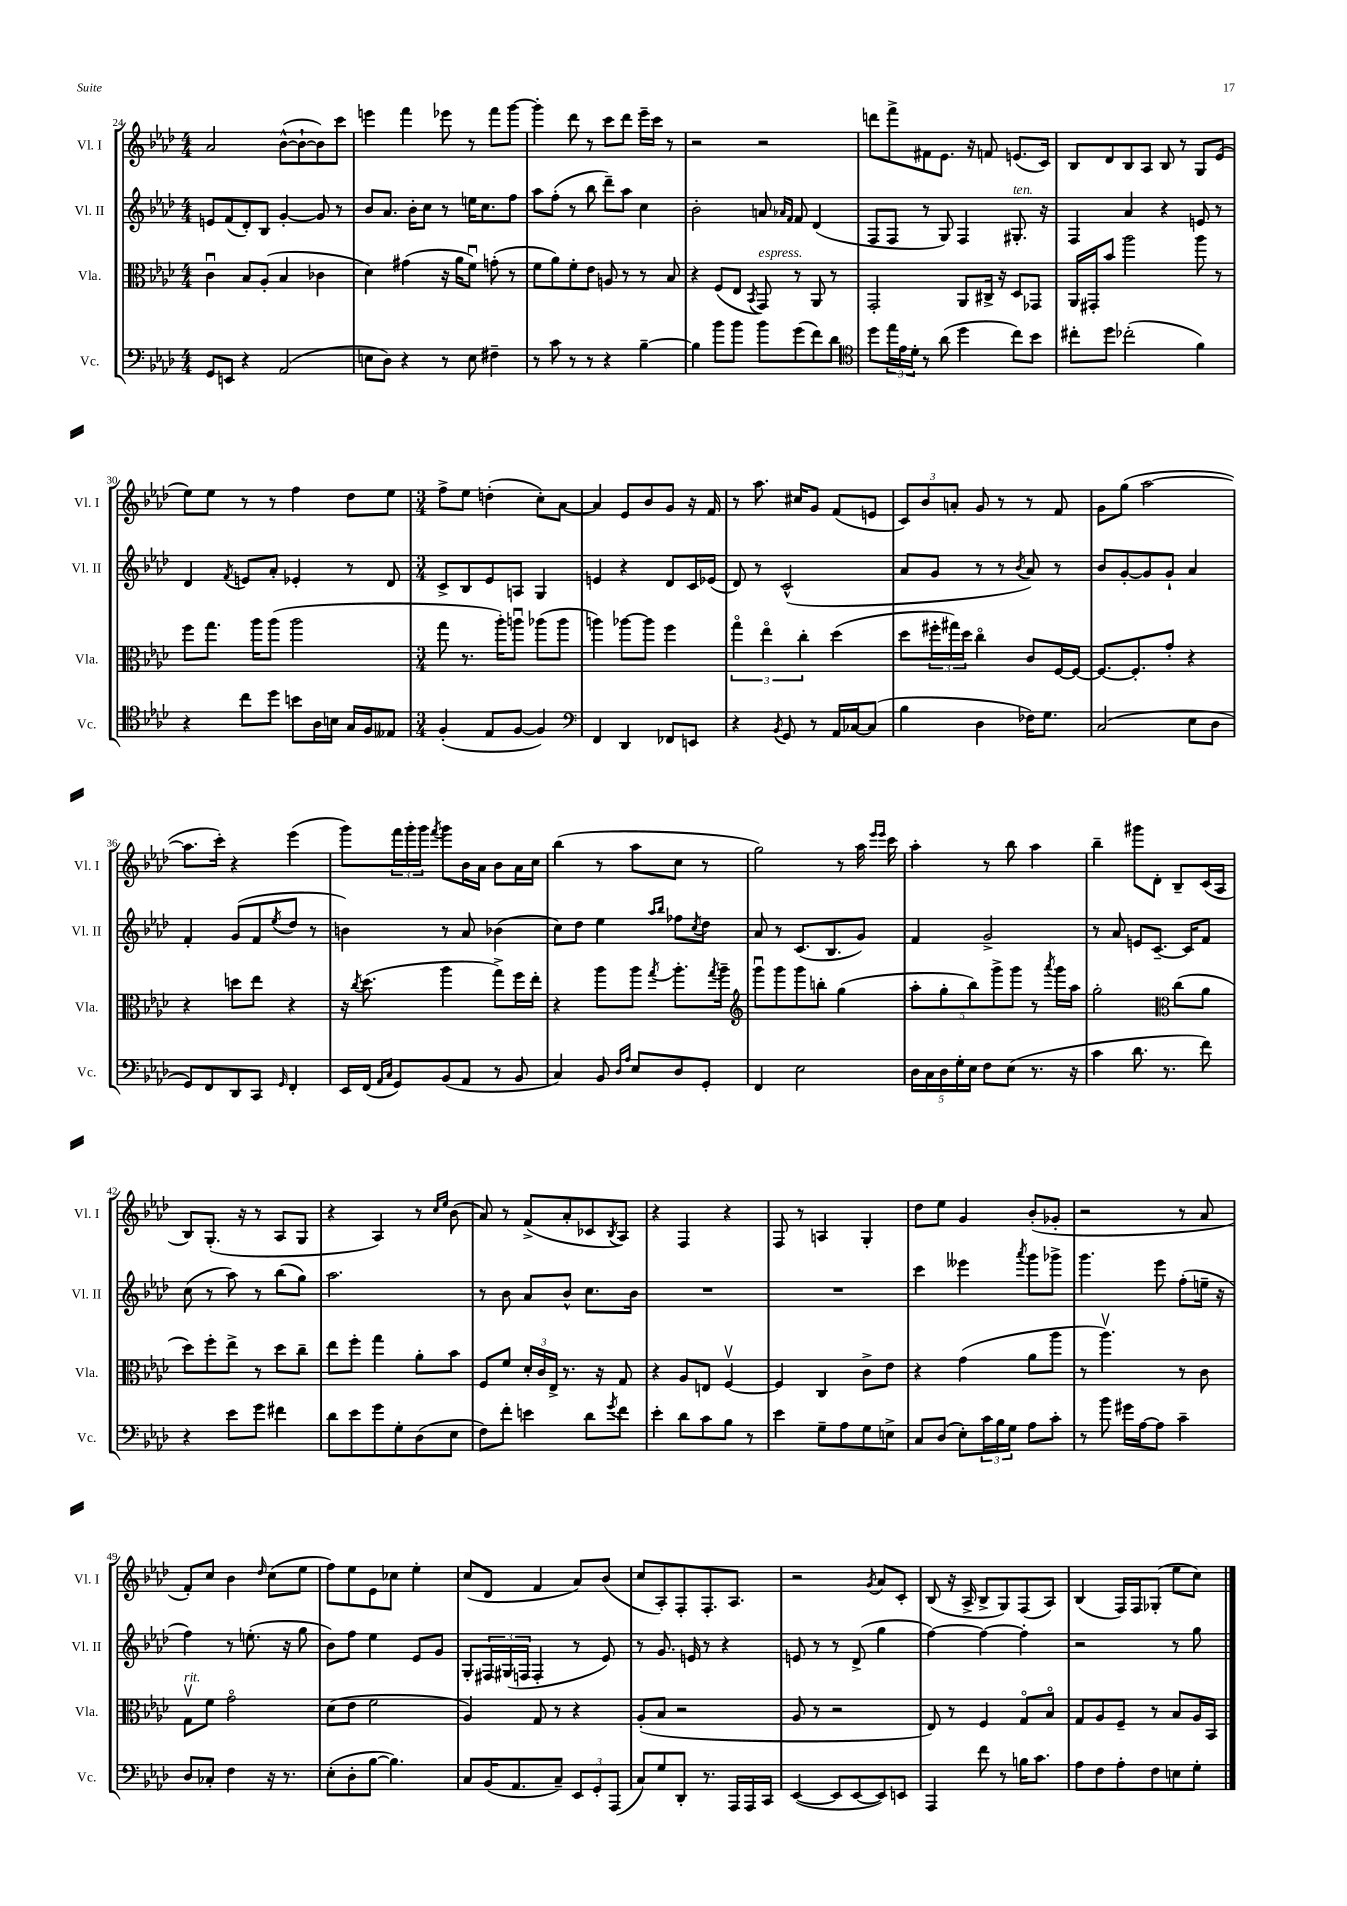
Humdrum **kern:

**kern	**kern	**kern	**kern
*staff4	*staff3	*staff2	*staff1
*clefF4	*clefC3	*clefG2	*clefG2
*k[b-e-a-d-]	*k[b-e-a-d-]	*k[b-e-a-d-]	*k[b-e-a-d-]
*M4/4	*M4/4	*M4/4	*M4/4
8GG	4cu	8e	2a-
8EE	.	(8f	.
4r	8B-	8d-')	.
.	(8A-'	8B-	.
(2AA-	4B-	[4g'	([8b-^^
.	.	.	8b-`_
.	4c-	8g]	8b-])
.	.	8r	8ccc
=	=	=	=
8E	4d-)	8b-	4eee
8D-)	.	8.a-	.
4r	(4g#	.	4fff
.	.	16b-'	.
.	.	8cc	.
8r	16r	8r	8eee-
.	16a-	.	.
8E	8fu)	16ee	8r
.	.	8.cc	.
4F#~	(8g'	.	8fff
.	8r	8ff	[8ggg
=	=	=	=
8r	8f	8aa-	4ggg']
8c	8a-)	(8ff'	.
8r	8f'	8r	8ddd-
8r	8e-	8bb-	8r
4r	8A	8ddd-~)	8ccc
.	8r	8aa-	8ddd-
[4B-~	8r	4cc	16eee-~
.	.	.	16ccc
.	8B-	.	8r
=	=	=	=
4B-]	4r	2b-'	2r
8b-	(8F	.	.
8b-	8E-	.	.
.	8qBB-	.	.
8b-	8GG)	8a	2r
.	.	16qqa-	.
.	.	16qqf	.
(8g	8r	8f	.
8f)	8AA-	(4d-	.
8d-	8r	.	.
=	=	=	=
*clefC4	*	*	*
8dd-	2GG'	8F	8ddd
24ee-	.	8F	8fff^
24e-	.	.	.
24d-'	.	.	.
8r	.	8r	8f#
(8a-	.	8G)	8.e-
4dd-	8AA-	4F	.
.	.	.	16r
.	16C#^	.	8f
.	16r	.	.
8cc)	8D-	8.G#'	(8.e
8b-	8GG-	.	.
.	.	16r	16c)
=	=	=	=
8cc#'	16AA-	4F	8B-
.	16GG#'	.	.
8dd-	8b-	.	8d-
(2cc-'	2aa-	4a-	8B-
.	.	.	8A-
.	.	4r	8B-
.	.	.	8r
4f)	8aa-	8e	8G
.	8r	8r	(8e-
=	=	=	=
4r	8ff	4d-	8ee-)
.	8.gg	.	8ee-
.	.	8qf	.
8cc	.	8e	8r
.	16aa-	.	.
8dd-	(8aa-	8a-'	8r
8b	2aa-	4e-'	4ff
16A-	.	.	.
16B	.	.	.
16G	.	8r	8dd-
16F	.	.	.
8E--	.	8d-	8ee-
=	=	=	=
*M3/4	*M3/4	*M3/4	*M3/4
(4F'	8gg	8c^	8ff^
.	8.r	8B-	8ee-
8E-	.	8e-	(4dd'
.	16aa-')	.	.
[8F	8aau	8A	.
4F])	(8aa-	4G	8cc')
.	8aa-	.	[8a-
=	=	=	=
*clefF4	*	*	*
4FF	4aa)	4e	4a-]
4DD-	[8aa-	4r	8e-
.	8aa-]	.	8b-
8FF-	4ff	8d-	8g
8EE	.	16c	16r
.	.	(16e-	16f
=	=	=	=
4r	6ggo	8d-)	8r
.	.	8r	8.aa-
.	6ee-o	.	.
8qBB-	.	.	.
8GG	.	(2c^^	.
.	.	.	16cc#
.	6cc'	.	.
8r	.	.	8g
16AA-	(4dd-	.	(8f
[16C-	.	.	.
(8C-]	.	.	8e
=	=	=	=
4B-	8dd-	8a-	12c)
.	.	.	12b-
.	24ff#'	8g	.
.	24gg#)	.	12a'
.	24dd-	.	.
4D-	4cco	8r	8g
.	.	8r	8r
.	.	8qb-	.
16F-)	8c	8a-)	8r
8.G	.	.	.
.	[16F	8r	8f
.	16F_	.	.
=	=	=	=
(2C	8.F_	8b-	8g
.	.	[8g'	(8gg
.	8.F']	.	.
.	.	8g]	[2aa-
.	8g'	8g`	.
8E-	4r	4a-	.
8D-	.	.	.
=	=	=	=
8GG)	4r	4f'	8.aa-]
8FF	.	.	.
.	.	.	16ccc')
8DD-	8dd	(8g	4r
8CC	8ee-	8f	.
16qqGG	.	8qee-	.
4FF'	4r	8dd-	(4eee-
.	.	8r	.
=	=	=	=
16EE-	16r	4b)	8ggg)
.	8qcc	.	.
(16FF	(8.dd-	.	.
16qqAA-	.	.	.
16qqC	.	.	.
8GG)	.	.	24fff
.	.	.	24ggg'
.	.	.	24ggg
.	.	.	8qfff
(8BB-	4aa-	8r	8ggg
8AA-	.	8a-	16b-
.	.	.	16a-
8r	8gg^)	(4b-	8b-
8BB-	16ff	.	16a-
.	16ee-'	.	16cc
=	=	=	=
4C)	4r	8cc)	(4bb-
.	.	8dd-	.
8BB-	8aa-	4ee-	8r
16qqD-	.	.	.
16qqA-	.	.	.
8E-	8aa-	.	8aa-
.	.	16qqaa-	.
.	8qgg	16qqbb-	.
8D-	8.aa-'	8ff-	8cc
.	.	8qcc	.
8GG'	.	8dd-	8r
.	8qgg	.	.
.	16aa-~	.	.
=	=	=	=
*	*clefG2	*	*
4FF	8gggu	8a-	2gg)
.	8ggg	8r	.
2E-	8ggg	(8.c	.
.	8bb'	.	.
.	.	8.B-	.
.	(4gg	.	8r
.	.	8g)	16aa-
.	.	.	16qqeee-
.	.	.	16qqeee-
.	.	.	16ccc
=	=	=	=
20D-	10aa-'	4f	4aa-'
20C	.	.	.
20D-	10gg'	.	.
20G'	.	.	.
20E-	10bb-)	.	.
8F	.	2g^	8r
.	10ggg^	.	.
(8E-	.	.	8bb-
.	10ggg	.	.
8.r	8r	.	4aa-
.	8qaaa-	.	.
.	16ggg	.	.
16r	16aa-	.	.
=	=	=	=
4c	2gg'	8r	4bb-~
.	.	8a-	.
8.d-	.	8e	8ggg#
.	.	[8.c~	8d-'
8.r	.	.	.
*	*clefC3	*	*
.	(8cc	.	8B-~
.	.	16c]	.
8f)	8a-	8f	(16c
.	.	.	16A-
=	=	=	=
4r	8dd-)	(8cc	8B-)
.	8ff'	8r	(8.G'
8e-	8ee-^	8aa-)	.
.	.	.	16r
8g	8r	8r	8r
4f#	8dd-	(8bb-	8A-
.	8cc~	8gg)	8G
=	=	=	=
8d-	8ee-	2.aa-	4r
8e-	8ff'	.	.
8g	4gg	.	4A-)
8G'	.	.	.
(8D-	8a-'	.	8r
.	.	.	16qqcc
.	.	.	16qqee-
8E-	8b-	.	(8b-
=	=	=	=
8F)	8F	8r	8a-)
8f'	8f	8b-	8r
4e	24d-'	8a-	(8f^
.	24c	.	.
.	24E-^	.	.
.	8.r	8b-^^	8a-'
8d-	.	8.cc	8c-
.	16r	.	.
8qg	.	.	8qB-
8f	8G	.	8A-)
.	.	16b-	.
=	=	=	=
4e-'	4r	2.r	4r
8d-	8A-	.	4F
8c	8E	.	.
8B-	[4Fv	.	4r
8r	.	.	.
=	=	=	=
4e-	4F]	2.r	8F
.	.	.	8r
8G~	4C	.	4A
8A-	.	.	.
8G	8c^	.	4G'
8E^	8e-	.	.
=	=	=	=
8C	4r	4ccc	8dd-
(8D-	.	.	8ee-
8E-')	(4g	4eee--	4g
24c	.	.	.
24B-	.	.	.
24G	.	.	.
.	.	8qaaa-	.
8A-	8a-	8ggg	(8b-'
8c'	8aa-	8ggg-^	8g-'
=	=	=	=
8r	8r	4.ggg	2r
8b-	4.aa-v)	.	.
16g#	.	.	.
[16A-	.	.	.
8A-]	.	8eee-	.
4c~	8r	(8ff'	8r
.	8c	16ee~	8a-
.	.	16r	.
=	=	=	=
8D-	8Gv	4ff)	8f')
8C-'	8f	.	8cc
4F	2go	8r	4b-
.	.	(8.ee'	.
.	.	.	16qqdd-
16r	.	.	(8cc
8.r	.	16r	.
.	.	8gg	8ee-
=	=	=	=
(8E-'	(8d-	8b-)	8ff)
8D-'	8e-	8ff	8ee-
[8B-	2f	4ee-	8e-
4.B-])	.	.	8cc-
.	.	8e-	4ee-'
.	.	8g	.
=	=	=	=
8C	4A-)	8G'	(8cc
(16BB-	.	24F#	8d-
.	.	(24G#	.
8.AA-	.	.	.
.	.	24F	.
.	8G	4F'	4f
8C~)	8r	.	.
12EE-	4r	8r	8a-)
12GG'	.	.	.
.	.	8e-)	(8b-
(12AAA-	.	.	.
=	=	=	=
8C)	(8A-'	8r	8cc
8G	8B-	8.g	8A-')
8DD-'	2r	.	8F'
.	.	16e	.
8.r	.	8r	8.F'
.	.	4r	.
16AAA-	.	.	8.A-
16AAA-	.	.	.
16CC	.	.	.
=	=	=	=
([4EE-	8A-	8e	2r
.	8r	8r	.
8EE-]	2r	8r	.
[8EE-	.	(8d-^	.
.	.	.	8qg
8EE-])	.	4gg	8a-
8EE	.	.	8c'
=	=	=	=
4AAA-	8E-)	[4ff)	(8B-
.	8r	.	16r
.	.	.	16A-^
8f	4F	4ff_	8B-^
8r	.	.	8G)
16B	8Go	4ff']	(8F
8.c	.	.	.
.	8B-o	.	8A-)
=	=	=	=
8A-	8G	2r	(4B-
8F	8A-	.	.
8A-'	8F~	.	16F)
.	.	.	16F
8F	8r	.	(8G-'
8E	8B-	8r	8ee-
8G'	16A-	8gg	8cc)
.	16BB-	.	.
==	==	==	==
*-	*-	*-	*-
